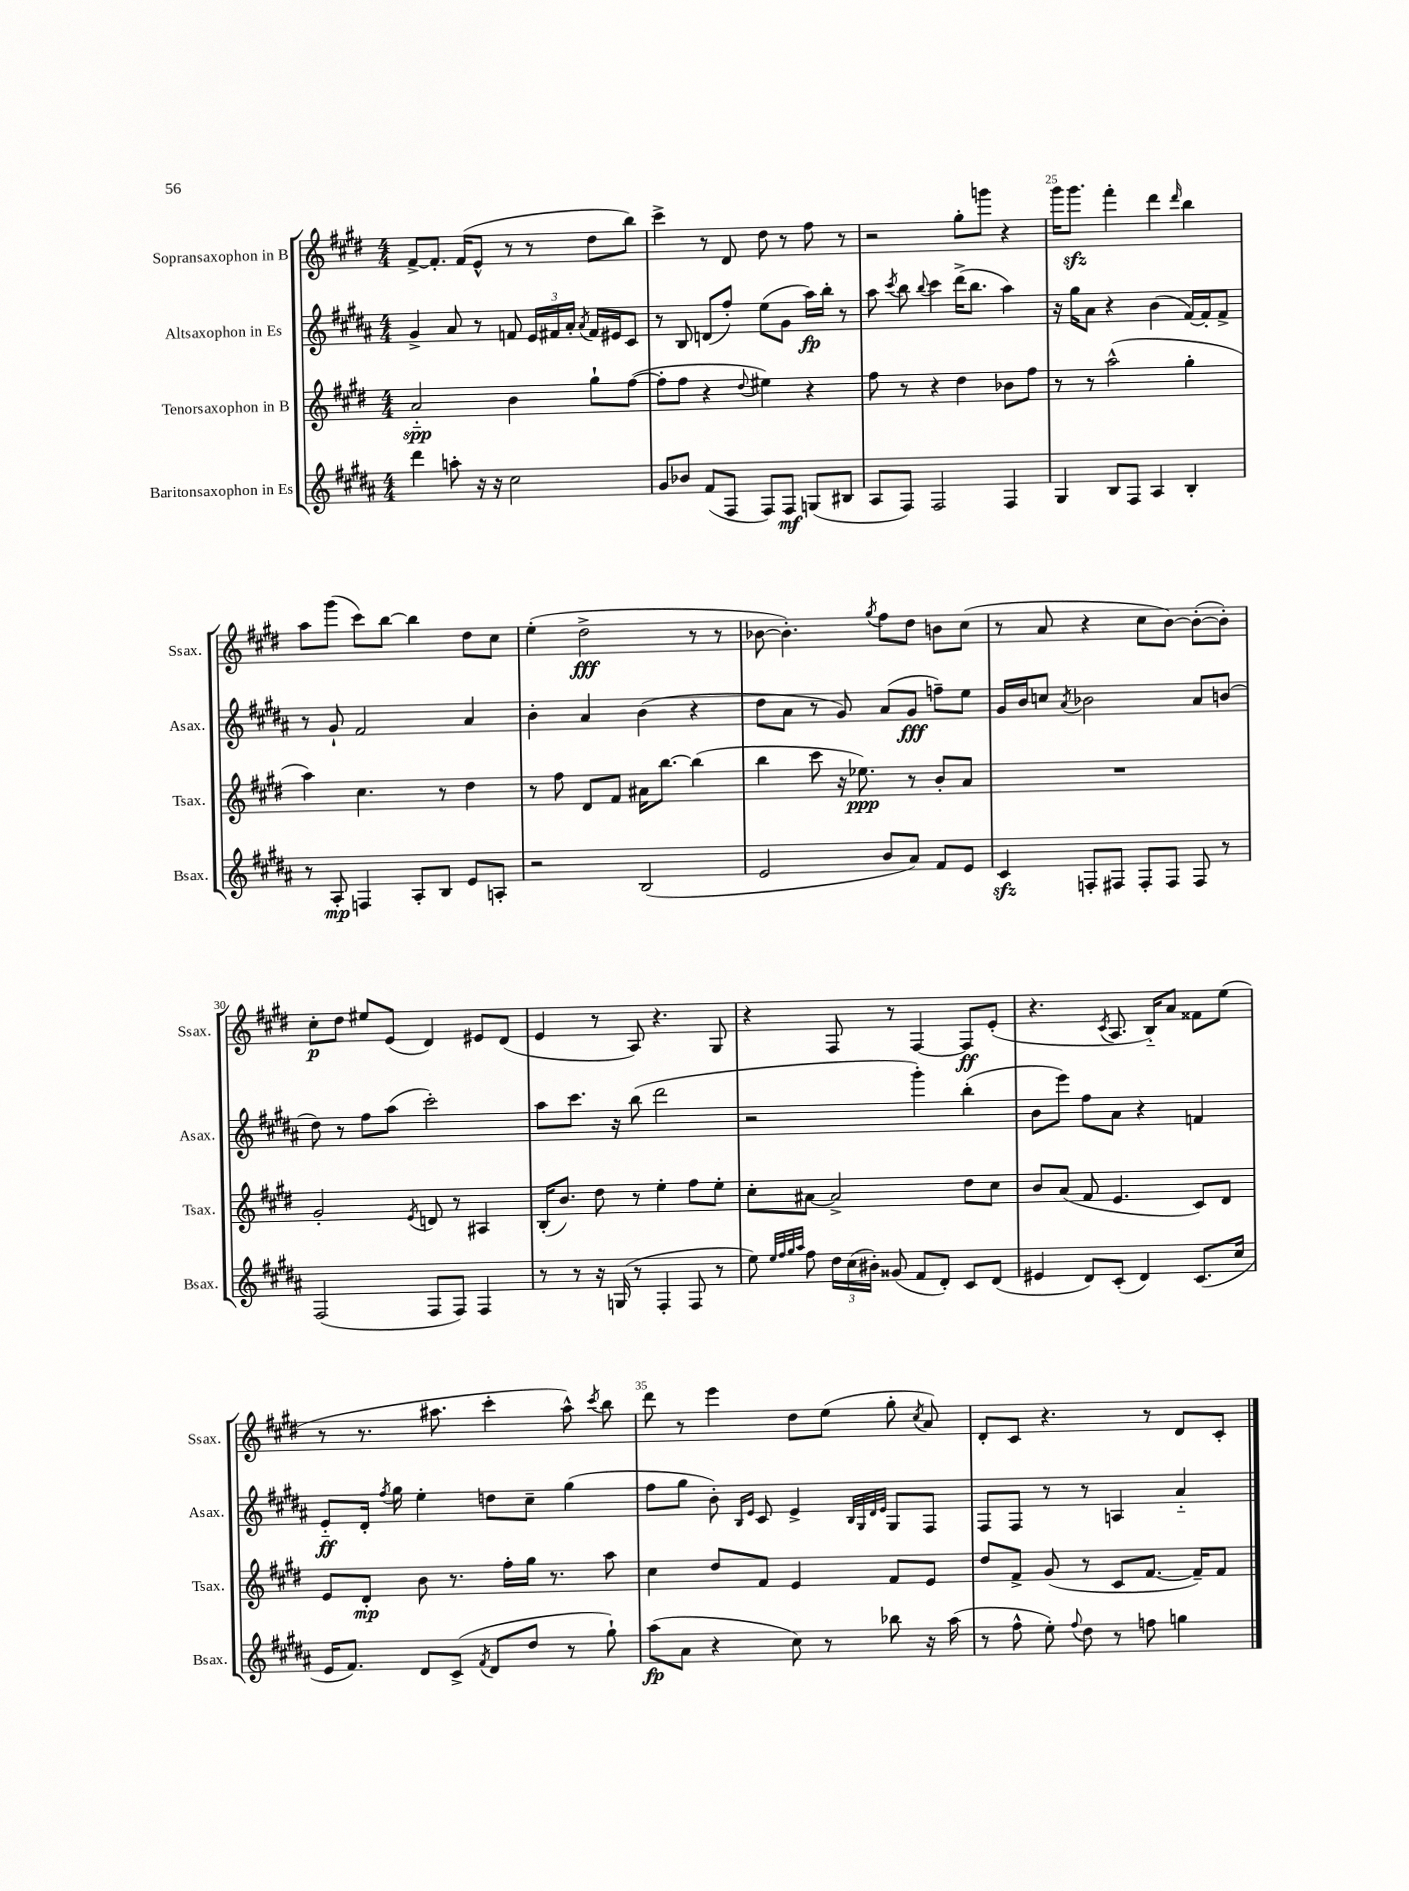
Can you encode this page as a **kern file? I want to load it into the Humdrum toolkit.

**kern	**dynam	**kern	**dynam	**kern	**dynam	**kern	**dynam
*part4	*part4	*part3	*part3	*part2	*part2	*part1	*part1
*staff4	*staff4	*staff3	*staff3	*staff2	*staff2	*staff1	*staff1
*I"Baritonsaxophon in Es	*	*I"Tenorsaxophon in B	*	*I"Altsaxophon in Es	*	*I"Sopransaxophon in B	*
*I'Bsax.	*	*I'Tsax.	*	*I'Asax.	*	*I'Ssax.	*
*clefG2	*	*clefG2	*	*clefG2	*	*clefG2	*
*k[f#c#g#d#a#]	*	*k[f#c#g#d#]	*	*k[f#c#g#d#a#]	*	*k[f#c#g#d#]	*
*M4/4	*	*M4/4	*	*M4/4	*	*M4/4	*
=22	=22	=22	=22	=22	=22	=22	=22
4ddd#\	.	2a/	spp	4g#^/	.	[8f#^/L	.
.	.	.	.	.	.	8.f#'/J]	.
8aan'\	.	.	.	8a#/	.	.	.
.	.	.	.	.	.	(16f#/KL	.
16r	.	.	.	8r	.	8e^^/J	.
16r	.	.	.	.	.	.	.
2cc#\	.	4b\	.	8fn/	.	8r	.
.	.	.	.	24e/LL	.	8r	.
.	.	.	.	24f#X/	.	.	.
.	.	.	.	24a#'/JJ	.	.	.
.	.	.	.	8qa#/	.	.	.
.	.	8gg#`\L	.	16f#/LL	.	8dd#\L	.
.	.	.	.	16e#X/J	.	.	.
.	.	([8ff#\J	.	8c#/J	.	8bb\J)	.
=23	=23	=23	=23	=23	=23	=23	=23
8g#/L	.	8ff#'\L]	.	8r	.	4ccc#^\	.
8b-X/J	.	8ff#\J	.	8B/	.	.	.
(8f#/L	.	4r	.	(8dn/L	.	8r	.
8F#/J	.	.	.	8ff#'/J)	.	8d#/	.
.	.	8qqdd#/	.	.	.	.	.
8F#/L)	.	4ee#X\)	.	(8ee\L	.	8dd#\	.
8F#/J	mf	.	.	8g#\J	.	8r	.
(8Gn/L	.	4r	.	16aa#\LL)	fp	8ff#\	.
.	.	.	.	16bb'\JJ	.	.	.
8B#X/J	.	.	.	8r	.	8r	.
=24	=24	=24	=24	=24	=24	=24	=24
8A#/L	.	8ff#\	.	8aa#\	.	2r	.
.	.	.	.	8qccc#/	.	.	.
8F#/J)	.	8r	.	8bb\	.	.	.
.	.	.	.	8qqbb/	.	.	.
2F#/	.	4r	.	4ccc#\	.	.	.
.	.	4dd#\	.	(16ddd#^\KL	.	8gg#'\L	.
.	.	.	.	8.bb\J	.	.	.
.	.	.	.	.	.	8gggn\J	.
4F#/	.	8b-X\L	.	4aa#\)	.	4r	.
.	.	8ff#\J	.	.	.	.	.
=25	=25	=25	=25	=25	=25	=25	=25
4G#/	.	8r	.	16r	.	16ggg#\KL	.
.	.	.	.	16gg#\KL	.	8.ggg#zz\J	.
.	.	8r	.	8a#\J	.	.	.
8B/L	.	(2aa^^\	.	4r	.	4fff#'\	.
8F#/J	.	.	.	.	.	.	.
4A#/	.	.	.	(4b\	.	4ddd#\	.
.	.	.	.	.	.	16qqddd#/	.
4B'/	.	4gg#'\	.	[16f#/LL)	.	4bb\	.
.	.	.	.	16f#'/J]	.	.	.
.	.	.	.	8f#^/J	.	.	.
!!LO:LB:g=z
=26	=26	=26	=26	=26	=26	=26	=26
8r	.	4aa\)	.	8r	.	8aa\L	.
8A#'/	mp	.	.	8g#`/	.	(8ggg#\J	.
4Fn/	.	4.cc#\	.	2f#/	.	8ccc#\L)	.
.	.	.	.	.	.	[8bb\J	.
8A#'/L	.	.	.	.	.	4bb\]	.
8B/J	.	8r	.	.	.	.	.
8e/L	.	4dd#\	.	4a#/	.	8dd#\L	.
8An'/J	.	.	.	.	.	8cc#\J	.
=27	=27	=27	=27	=27	=27	=27	=27
2r	.	8r	.	4b'\	.	(4ee'\	.
.	.	8ff#\	.	.	.	.	.
.	.	8d#/L	.	4a#/	.	2dd#^\	fff
.	.	8f#/J	.	.	.	.	.
(2B/	.	16a#X\KL	.	(4b\	.	.	.
.	.	[8.bb\J	.	.	.	.	.
.	.	(4bb\]	.	4r	.	8r	.
.	.	.	.	.	.	8r	.
=28	=28	=28	=28	=28	=28	=28	=28
2e/	.	4bb\	.	8dd#\L	.	[8b-X\	.
.	.	.	.	8a#\J	.	4.b-'\])	.
.	.	8ccc#\	.	8r	.	.	.
.	.	16r	.	8g#/)	.	.	.
.	.	8.ee-X\)	ppp	.	.	.	.
.	.	.	.	.	.	8qgg#/	.
8b/L	.	.	.	(8a#/L	.	8ff#\L	.
8a#/J)	.	8r	.	8g#/J	fff	8dd#\J	.
8f#/L	.	8b'/L	.	8ffn~\L)	.	8bn\L	.
8e/J	.	8a/J	.	8ee\J	.	(8cc#\J	.
=29	=29	=29	=29	=29	=29	=29	=29
4c#zz/	.	1r	.	16g#/LL	.	8r	.
.	.	.	.	16b/J	.	.	.
.	.	.	.	8ccn/J	.	8a/	.
.	.	.	.	8qa#/	.	.	.
8Fn'/L	.	.	.	2b-X\	.	4r	.
8F#X/J	.	.	.	.	.	.	.
8F#'/L	.	.	.	.	.	8cc#\L	.
8F#/J	.	.	.	.	.	[8b\J)	.
8F#/	.	.	.	8a#/L	.	(8b'\L_	.
8r	.	.	.	(8bn/J	.	8b'\J])	.
!!LO:LB:g=z
=30	=30	=30	=30	=30	=30	=30	=30
(2F#/	.	2g#'/	.	8dd#\)	.	8cc#'\L	p
.	.	.	.	8r	.	8dd#\J	.
.	.	.	.	8ff#\L	.	8ee#X/L	.
.	.	.	.	(8aa#\J	.	(8e/J	.
.	.	8qe/	.	.	.	.	.
8F#/L	.	8dn/	.	2ccc#'\)	.	4d#/)	.
8F#/J)	.	8r	.	.	.	.	.
4F#/	.	4A#X/	.	.	.	8e#X/L	.
.	.	.	.	.	.	(8d#/J	.
=31	=31	=31	=31	=31	=31	=31	=31
8r	.	(16B'/KL	.	8aa#\L	.	4e/	.
.	.	8.b/J)	.	.	.	.	.
8r	.	.	.	8.ccc#\J	.	.	.
16r	.	8dd#\	.	.	.	8r	.
(16Gn/	.	.	.	16r	.	.	.
8r	.	8r	.	(8bb\	.	8A/)	.
4F#'/	.	4ee'\	.	2ddd#\	.	4.r	.
8F#/	.	8ff#\L	.	.	.	.	.
8r	.	8ee'\J	.	.	.	8G#/	.
=32	=32	=32	=32	=32	=32	=32	=32
8ee\)	.	8cc#'\L	.	2r	.	4r	.
32qqee/LLL	.	.	.	.	.	.	.
32qqff#/	.	.	.	.	.	.	.
32qqgg#/	.	.	.	.	.	.	.
32qqaa#/JJJ	.	.	.	.	.	.	.
8ff#\	.	[8a#X\J	.	.	.	.	.
24dd#\LL	.	2a#^/]	.	.	.	8F#/	.
(24cc#\	.	.	.	.	.	.	.
24b#X'\JJ)	.	.	.	.	.	.	.
(8g##X/	.	.	.	.	.	8r	.
8f#/L	.	.	.	4ggg#'\)	.	[4F#/	.
8d#'/J)	.	.	.	.	.	.	.
8c#/L	.	8dd#\L	.	(4bb'\	.	8F#/L]	ff
(8d#/J	.	8cc#\J	.	.	.	(8e'/J	.
=33	=33	=33	=33	=33	=33	=33	=33
4e#X/	.	8b/L	.	8b\L	.	4.r	.
.	.	(8a/J	.	8eee\J)	.	.	.
8d#/L)	.	8f#/	.	8ff#\L	.	.	.
.	.	.	.	.	.	8qc#/	.
(8c#'/J	.	4.e/	.	8a#\J	.	8.A/	.
4d#/)	.	.	.	4r	.	.	.
.	.	.	.	.	.	16B/KL)	.
.	.	.	.	.	.	8a/J	.
(8.c#/L	.	8c#/L)	.	4fn/	.	8f##X\L	.
.	.	8d#/J	.	.	.	(8ee\J	.
16cc#/Jk	.	.	.	.	.	.	.
!!LO:LB:g=z
=34	=34	=34	=34	=34	=34	=34	=34
16e/KL	.	8e/L	.	8e/L	ff	8r	.
8.f#/J)	.	.	.	.	.	.	.
.	.	8d#'/J	mp	16d#'/Jk	.	8.r	.
.	.	.	.	8qff#/	.	.	.
.	.	.	.	16gg#\	.	.	.
8d#/L	.	8b\	.	4ee'\	.	.	.
.	.	.	.	.	.	8.aa#X\	.
(8c#^/J	.	8.r	.	.	.	.	.
8qf#/	.	.	.	.	.	.	.
8d#/L	.	.	.	8ddn\L	.	4ccc#'\	.
.	.	16ff#'\LL	.	.	.	.	.
8dd#/J	.	16gg#\JJ	.	8cc#~\J	.	.	.
.	.	8.r	.	.	.	.	.
8r	.	.	.	(4gg#\	.	8aa#^^\)	.
.	.	.	.	.	.	8qccc#/	.
8gg#`\)	.	8aa\	.	.	.	8bb\	.
=35	=35	=35	=35	=35	=35	=35	=35
(8aa#\L	fp	4cc#\	.	8ff#\L	.	8ddd#\	.
8a#\J	.	.	.	8gg#\J	.	8r	.
4r	.	8dd#/L	.	8b'\)	.	4eee\	.
.	.	.	.	16qqB/LL	.	.	.
.	.	.	.	16qqe/JJ	.	.	.
.	.	8f#/J	.	8c#/	.	.	.
8cc#\)	.	4e/	.	4e^/	.	8dd#\L	.
8r	.	.	.	.	.	(8ee\J	.
.	.	.	.	32qqB/LLL	.	.	.
.	.	.	.	32qqG#/	.	.	.
.	.	.	.	32qqd#/	.	.	.
.	.	.	.	32qqe/JJJ	.	.	.
8bb-X\	.	8f#/L	.	8G#/L	.	8gg#'\	.
.	.	.	.	.	.	8qcc#/	.
16r	.	8e/J	.	8F#/J	.	8a/)	.
(16aa#\	.	.	.	.	.	.	.
=36	=36	=36	=36	=36	=36	=36	=36
8r	.	8dd#/L	.	8F#/L	.	8d#'/L	.
8ff#^^\	.	8f#^/J	.	8F#/J	.	8c#/J	.
8ee'\)	.	(8g#/	.	8r	.	4.r	.
8qqff#/	.	.	.	.	.	.	.
8dd#\	.	8r	.	8r	.	.	.
8r	.	8c#/L	.	4An/	.	.	.
8ffn\	.	[8.f#/J	.	.	.	8r	.
4ggn\	.	.	.	4a#/	.	8d#/L	.
.	.	16f#~/KL])	.	.	.	.	.
.	.	8f#/J	.	.	.	8c#'/J	.
==	==	==	==	==	==	==	==
*-	*-	*-	*-	*-	*-	*-	*-
